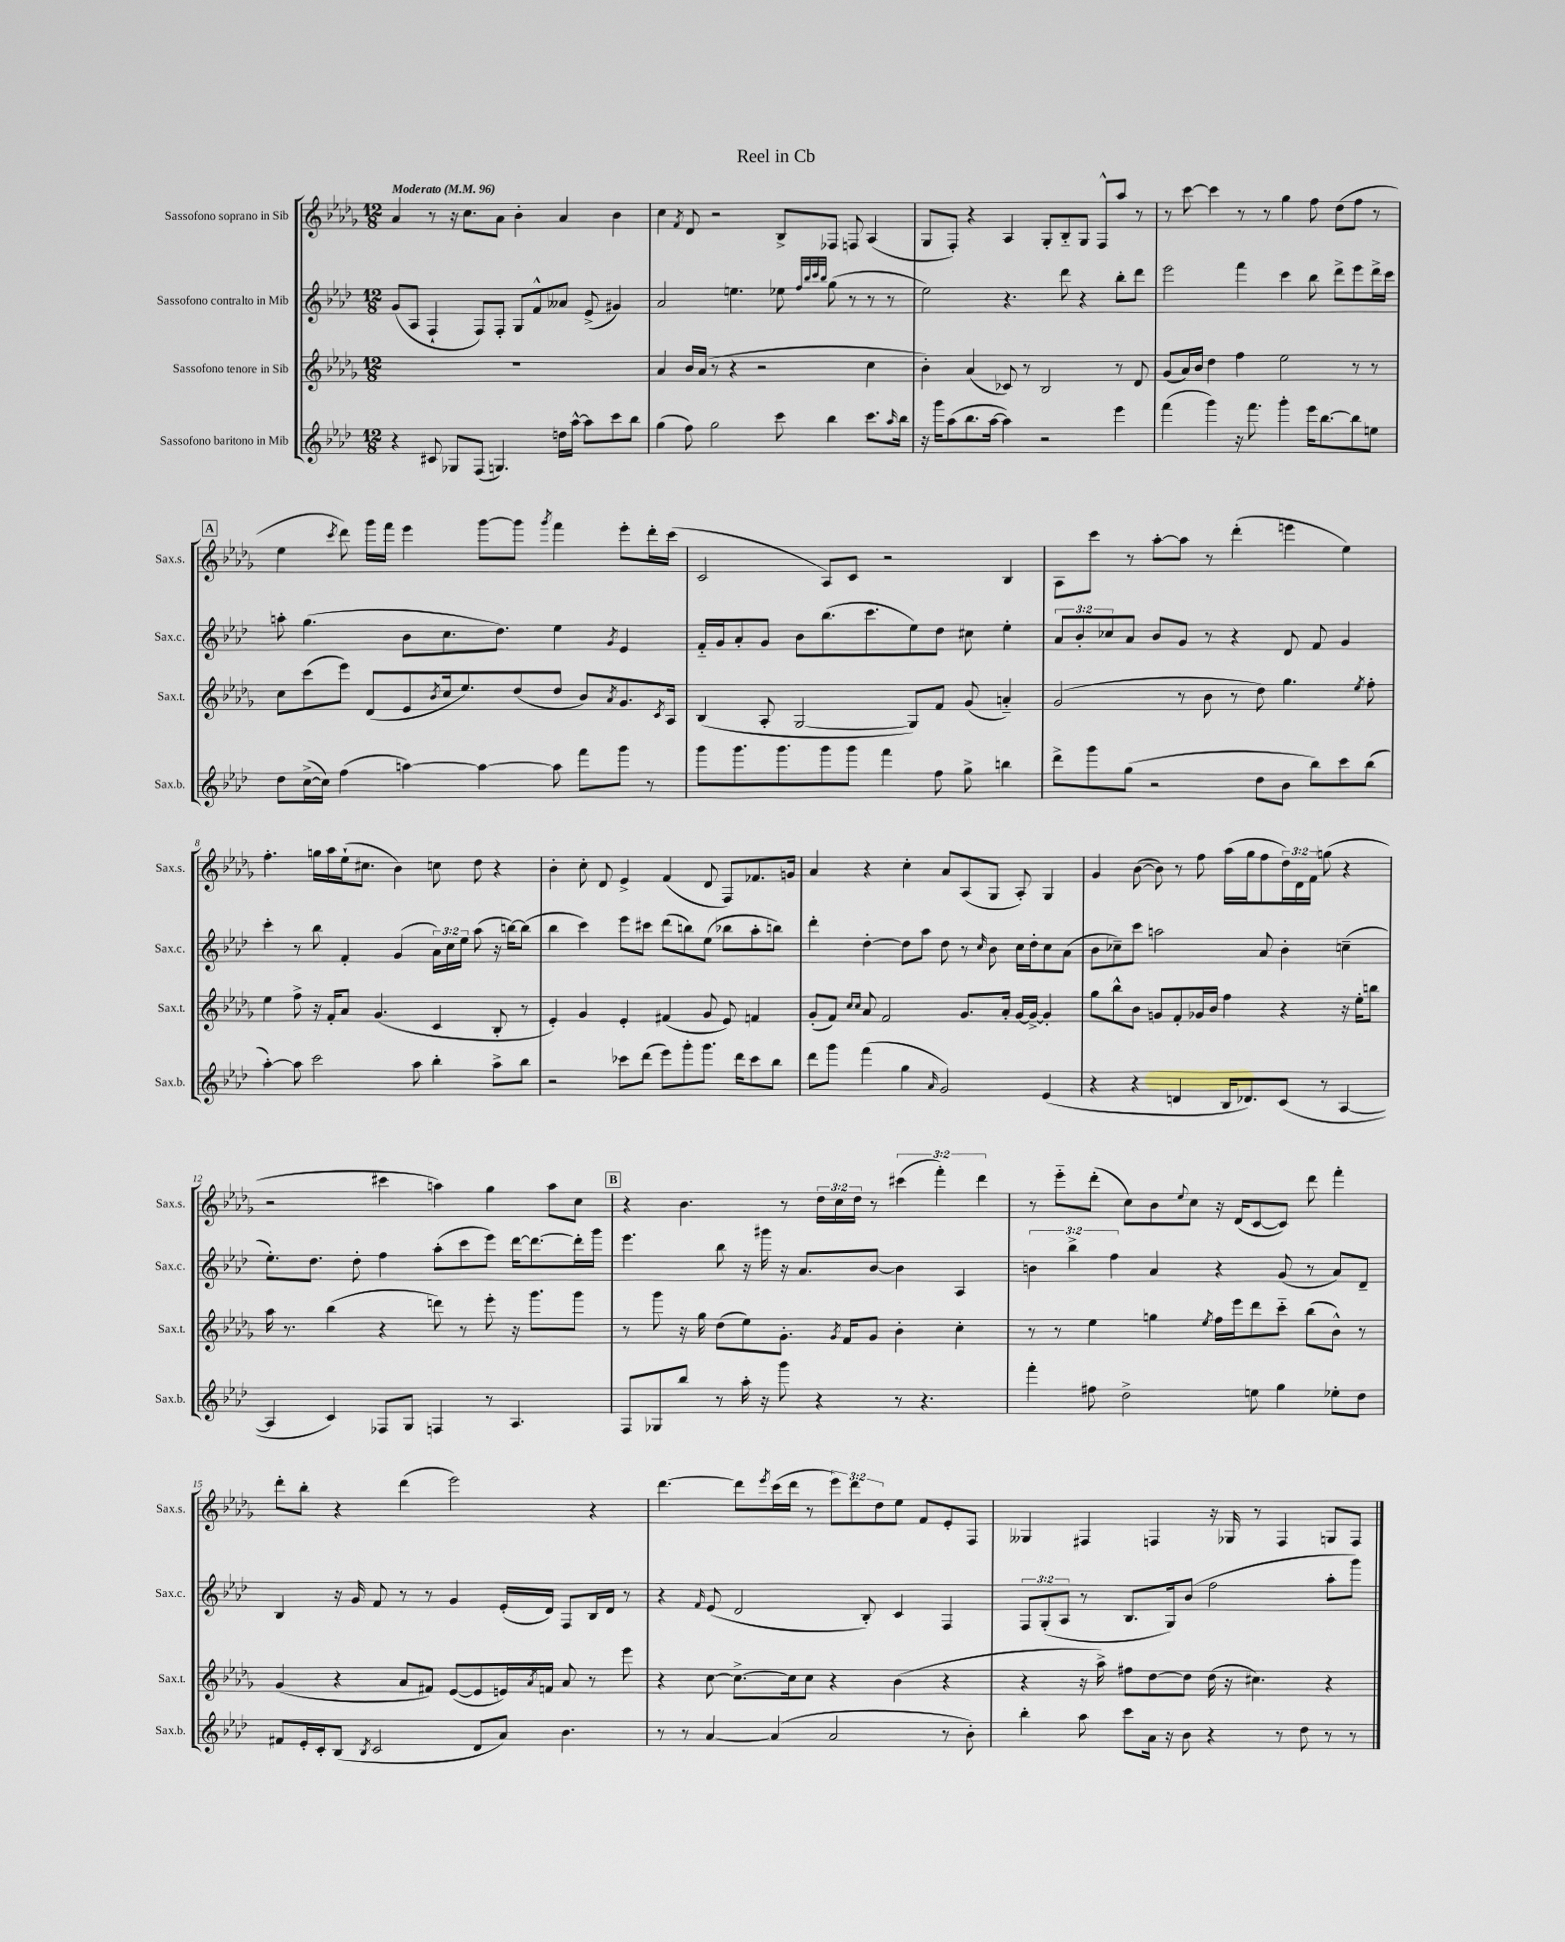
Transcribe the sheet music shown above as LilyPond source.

\header { title = "Reel in Cb" }
<<
\new StaffGroup <<
\new Staff = "s0" \with { instrumentName = "Sassofono soprano in Sib" shortInstrumentName = "Sax.s." } {
    \clef treble \key des \major \numericTimeSignature \time 12/8 \override Staff.TupletNumber.text = #tuplet-number::calc-fraction-text \tempo "Moderato" 4 = 96
    aes'4 r8 r16 c''8. aes'8 bes'4-. aes'4 bes'4 |
    c''4 \acciaccatura { f'8 } des'8 r2 bes8-> fes8 f8 aes4( |
    ges8 f8-.) r4 aes4 ges8-. bes8-_ ges8 f8-^ aes''8 r8 |
    r8 c'''8~ c'''4 r8 r8 ges''4 f''8 des''8( f''8 r8 |
    \mark \markup { \box "A" } ees''4 \acciaccatura { c'''8 } des'''8) ges'''16 f'''16 ees'''4 ges'''8~ ges'''8 \acciaccatura { ges'''8 } f'''4 ees'''8-. des'''16-. c'''16( |
    c'2 aes8) c'8 r2 bes4 |
    aes8 c'''8 r8 aes''8~-. aes''8 r8 des'''4-.( e'''4 ees''4) |
    f''4.-. g''16 aes''16 ees''16-!( cis''8. bes'4) c''8 des''8 r4 |
    bes'4-. c''8-. des'8 ees'4-> f'4( des'8 f8) fes'8. g'16 |
    aes'4 r4 c''4-. aes'8 aes8( ges8 aes8-.) ges4 |
    ges'4 bes'8~( bes'8) r8 f''8 aes''16( ges''16 f''8 \tuplet 3/2 { des''16) des'16 f'16 } g''8( r4 |
    r2 cis'''4 a''4) ges''4 a''8 c''8 |
    \mark \markup { \box "B" } r4 bes'4. r8 \tuplet 3/2 { des''16 c''16 des''16 } r8 \tuplet 3/2 { cis'''4( f'''4-.) des'''4 } |
    r8 ees'''8-_ des'''8-.( c''8) bes'8 \appoggiatura { ees''8 } c''8 r16 des'16( c'8~ c'8) des'''8 f'''4-. |
    des'''8-. bes''8-. r4 des'''4( ees'''2) r4 |
    des'''4.~ des'''8 \acciaccatura { ees'''8 } c'''16( des'''16 r8 \tuplet 3/2 { ees'''8) des'''8 des''8 } ees''8 f'8 ees'8-. f8 |
    geses4 fis4 f4 r16 ges16 r8 f4 g8 f8 \bar "|." |
}
\new Staff = "s1" \with { instrumentName = "Sassofono contralto in Mib" shortInstrumentName = "Sax.c." } {
    \clef treble \key aes \major \numericTimeSignature \time 12/8 \override Staff.TupletNumber.text = #tuplet-number::calc-fraction-text
    g'8( aes8 f4-! f8) f8-. g8 f'8-^ aeses'8 ees'8->( gis'4) |
    aes'2 e''4. ees''8 \grace { f''32 bes''32 c'''32 bes''32 } g''8( r8 r8 r8 |
    ees''2) r4. des'''8 r4 bes''8-. des'''8 |
    ees'''2 f'''4 c'''4 bes''8 des'''8-> ees'''8 des'''16-> c'''16 |
    \mark \markup { \box "A" } a''8-. g''4.( bes'8 c''8. des''8.) ees''4 \acciaccatura { g'8 } ees'4 |
    f'16-_ g'16 aes'8-. g'8 bes'8 bes''8.( c'''8. ees''8) des''8 cis''8 ees''4-. |
    \tuplet 3/2 { aes'8 bes'8-. ces''8 } aes'8 bes'8 g'8 r8 r4 des'8 f'8 g'4 |
    c'''4-. r8 bes''8 f'4-. g'4( \tuplet 3/2 { aes'16) c''16 ees''16 } aes''8( r16 b''16~) b''8( |
    bes''4 c'''4) ees'''8 cis'''8 des'''8( b''8) ees''8( bes''8 aes''8-. b''8) |
    des'''4-. des''4~-. des''8 aes''8 des''8 r8 \grace { c''16 } bes'8 c''16 des''16-. c''8 aes'8( |
    bes'8 ces''8--) c'''8 a''2 aes'8 bes'4-. c''4--( |
    ees''8.-.) des''8. des''8-. f''4 aes''8-.( c'''8 ees'''8) des'''16~ des'''8.~ des'''16-. g'''16 |
    \mark \markup { \box "B" } ees'''4. bes''8 r16 gis'''16 r16 aes'8. bes'8~ bes'4 aes4 |
    \tuplet 3/2 { b'4 bes''4-> f''4 } aes'4 r4 g'8( r8 aes'8) des'8-- |
    bes4 r16 g'16 f'8 r8 r8 g'4 ees'16-.( des'16) f8 bes16 des'16 r8 |
    r4 \grace { f'16 } ees'8( des'2 bes8-.) c'4 f4 |
    \tuplet 3/2 { f8 g8-.( aes8 } r8 bes8. g16) bes'8( f''2 aes''8-. g'''8) \bar "|." |
}
\new Staff = "s2" \with { instrumentName = "Sassofono tenore in Sib" shortInstrumentName = "Sax.t." } {
    \clef treble \key des \major \numericTimeSignature \time 12/8
    R1. |
    aes'4 bes'16 aes'16( r8 r4 r2 c''4 |
    bes'4-.) aes'4( ces'8) r8 bes2 r8 des'8 |
    ges'8( aes'16) bes'16 des''4 f''4 ees''2 r8 r8 |
    \mark \markup { \box "A" } c''8 c'''8( ees'''8) des'8( ees'8 \acciaccatura { bes'8 } c''16 ees''8.) des''8( des''8 bes'8) \acciaccatura { aes'8 } ges'8. \acciaccatura { c'8 } aes16 |
    bes4( aes8-. ges2~ ges8) f'8 ges'8( a'4-_) |
    ges'2( r8 bes'8 r8 des''8) ges''4. \acciaccatura { ees''8 } f''8-. |
    ees''4 f''8-> r16 f'16-. aes'8 ges'4.( c'4 bes8-. r8 |
    ees'4-.) ges'4 ees'4-. fis'4( ges'8 ees'8) f'4 |
    ges'8-.( f'8) \grace { c''16 c''16 } aes'8 f'2 ges'8. aes'16-. ges'16~ ges'16~-> ges'4-. |
    ges''8 bes''8-^ bes'8 g'8 f'8-. ges'16 bes'16 f''4 r4 r16 ees''16-. b''8 |
    aes''16 r8. bes''4( r4 d'''8) r8 ees'''8-. r16 ges'''8. ges'''8 |
    \mark \markup { \box "B" } r8 ges'''8 r16 ges''16 des''8( ees''8) ges'8.-. \acciaccatura { ges'8 } f'16 ges'8 bes'4-. c''4-. |
    r8 r8 ees''4 g''4 \acciaccatura { ees''8 } f''16 ees'''16 des'''8 c'''8-_ bes''8( bes'8-^) r8 |
    ges'4( r4 aes'8 fis'8) ees'8~( ees'8 e'16) \acciaccatura { aes'8 } f'16 aes'8 r8 ees'''8 |
    r4 c''8~ c''8.~-> c''16 c''8 r4 bes'4( r4 |
    r4 r16 aes''16->) fis''8 des''8~ des''8 des''16( r16 cis''4.) r4 \bar "|." |
}
\new Staff = "s3" \with { instrumentName = "Sassofono baritono in Mib" shortInstrumentName = "Sax.b." } {
    \clef treble \key aes \major \numericTimeSignature \time 12/8
    r4 cis'8 ges8 f8( g4.) d''16 aes''16~-^ aes''8 c'''8 bes''8 |
    g''4( f''8) g''2 c'''8 bes''4 c'''8. \grace { aes''16 } bes''16 |
    r16 g'''16 aes''8( bes''8. aes''16~ aes''4) r2 ees'''4 |
    f'''4( g'''4) r16 f'''8. g'''4-. ees'''16 bes''8.~ bes''8 e''8 |
    \mark \markup { \box "A" } des''8 c''16~->( c''16) f''4( a''4~) a''4~ a''8 f'''8 g'''8 r8 |
    g'''8 g'''8. g'''8. g'''8 g'''8 f'''4 f''8 g''8-> b''4 |
    des'''8-> g'''8 g''8( r2 des''8 bes'8 bes''8) c'''8 bes''8( |
    aes''4~-.) aes''8 c'''2 aes''8 bes''4-. aes''8-> bes''8 |
    r2 ces'''8 des'''8( ees'''8) g'''8-. g'''8. des'''16 ces'''8 bes''8 |
    des'''8 g'''8 f'''4( g''4 \grace { aes'16 } g'2) ees'4( |
    r4 r4 d'4 bes16 des'8.) c'8( r8 aes4~ |
    aes4 c'4) fes8 g8 f4 r8 aes4. |
    \mark \markup { \box "B" } f8 ges8 bes''8 r8 aes''16-. r16 g'''8 r4 r8 r4. |
    f'''4-. fis''8 des''2-> e''8 g''4 ees''8-. des''8 |
    fis'8 ees'16-. c'16-. bes8( \acciaccatura { bes8 } c'2 des'8 aes'8) bes'4. |
    r8 r8 aes'4~ aes'4( aes'2 r8 bes'8-.) |
    bes''4-. aes''8 c'''8 aes'16 r16 bes'8 r4 r8 des''8 r8 r8 \bar "|." |
}
>>
>>
